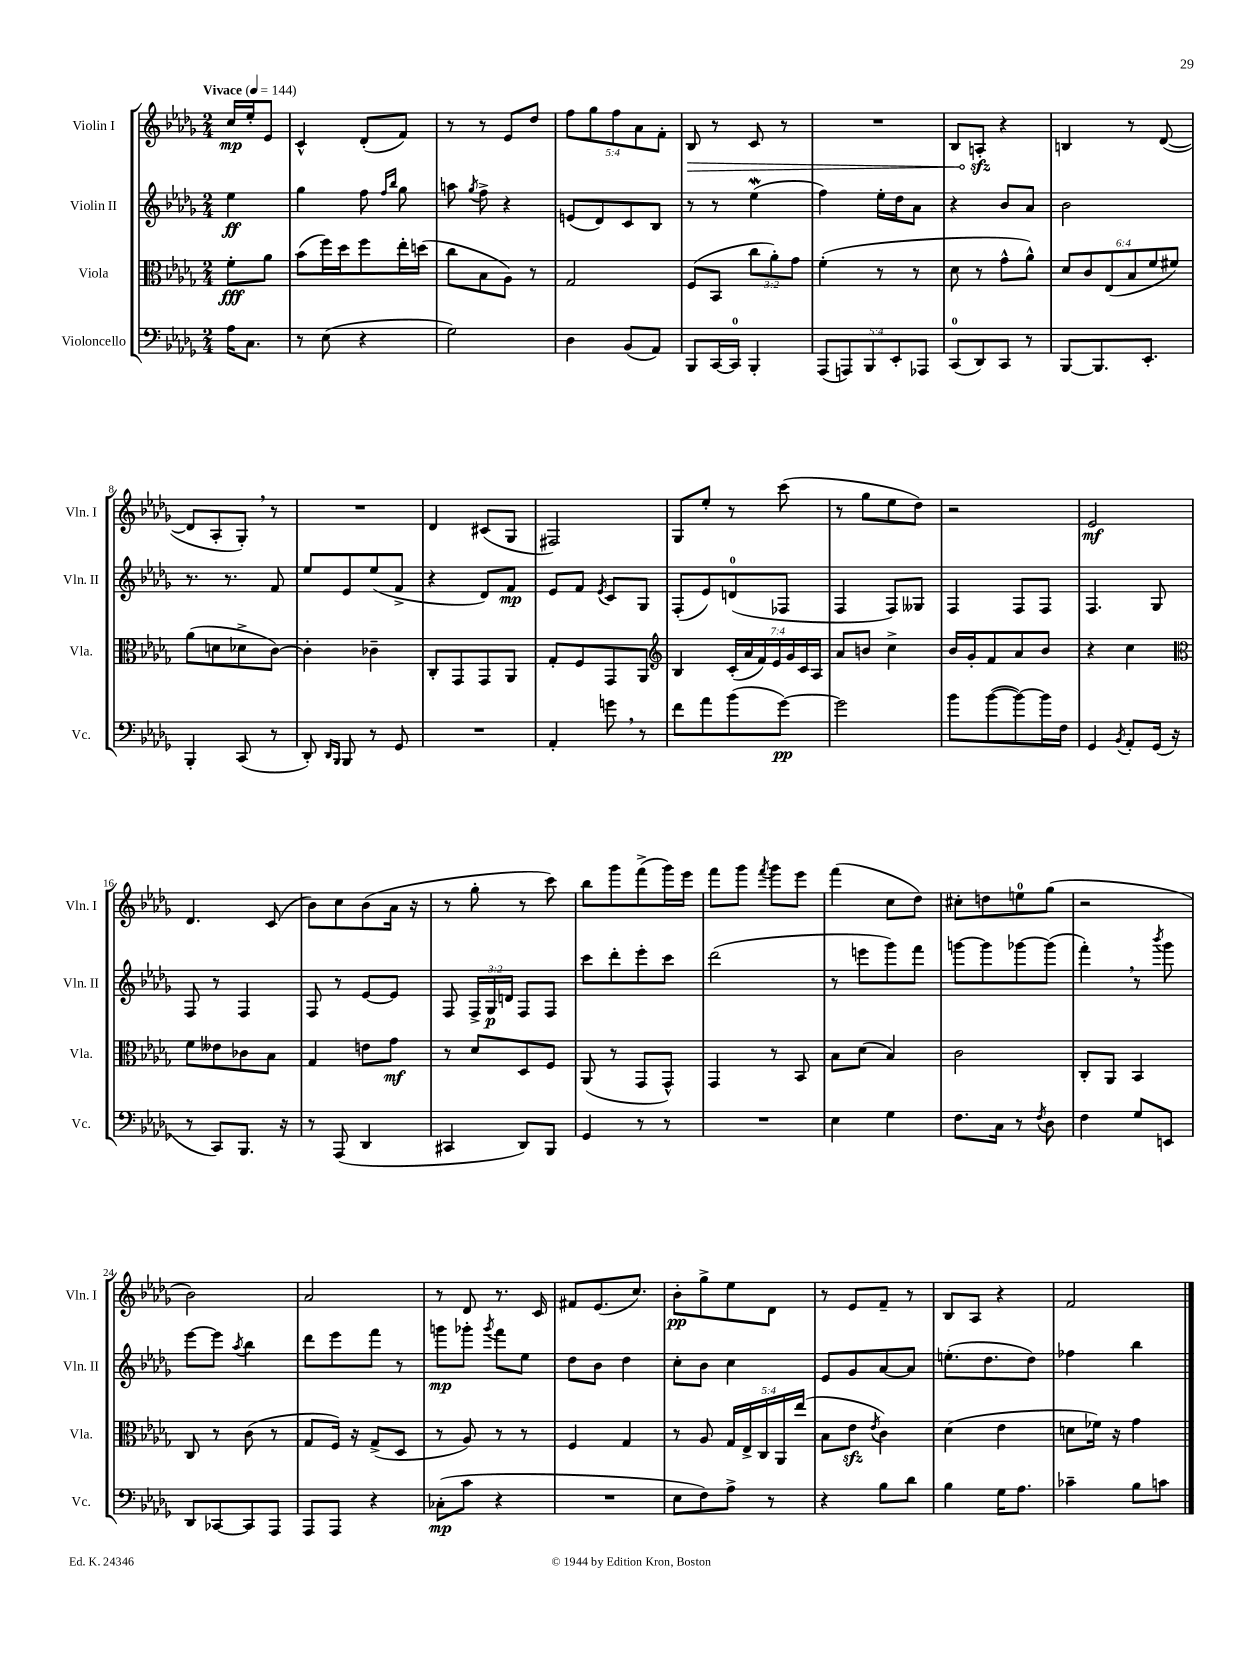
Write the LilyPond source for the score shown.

<<
\new StaffGroup <<
\new Staff = "s0" \with { instrumentName = "Violin I" shortInstrumentName = "Vln. I" } {
    \clef treble \key des \major \numericTimeSignature \time 2/4 \override Staff.TupletNumber.text = #tuplet-number::calc-fraction-text \partial 4 \tempo "Vivace" 4 = 144
    \autoBeamOff c''16[\mp ees''16-. ees'8] |
    c'4-^ des'8[-.( f'8]) |
    r8 r8 ees'8[ des''8] |
    \tuplet 5/4 { f''8[ ges''8 f''8 aes'8 f'8]-. } |
    \once \override Hairpin.circled-tip = ##t bes8\> r8 c'8 r8 |
    R2 |
    bes8[ a8]-.\sfz\! r4 |
    b4 r8 des'8~( |
    des'8[ aes8-. ges8]-.) \breathe r8 |
    R2 |
    des'4 cis'8[( ges8] |
    fis2) |
    ges8[ ees''8]-. r8 c'''8( |
    r8 ges''8[ ees''8 des''8]) |
    r2 |
    ees'2\mf |
    des'4. c'8( |
    bes'8[) c''8 bes'8( aes'16] r16 |
    r8 ges''8-. r8 c'''8) |
    bes''8[ ges'''8 f'''8->( ges'''16) ees'''16] |
    f'''8[ ges'''8] \acciaccatura { f'''8 } ges'''8[ ees'''8] |
    f'''4( c''8[ des''8]) |
    cis''8[-. d''8 e''8-0 ges''8]( |
    r2 |
    bes'2) |
    aes'2 |
    r8 des'8 r8. c'16 |
    fis'8[ ees'8.( c''8.]) |
    bes'8[-.\pp ges''8-> ees''8 des'8] |
    r8 ees'8[ f'8]-- r8 |
    bes8[ aes8] r4 |
    f'2 \bar "|." |
}
\new Staff = "s1" \with { instrumentName = "Violin II" shortInstrumentName = "Vln. II" } {
    \clef treble \key des \major \numericTimeSignature \time 2/4 \override Staff.TupletNumber.text = #tuplet-number::calc-fraction-text \partial 4
    \autoBeamOff ees''4\ff |
    ges''4 f''8 \grace { f''16[ bes''16] } ges''8 |
    a''8 \acciaccatura { ges''8 } f''8-> r4 |
    e'8[( des'8) c'8 bes8] |
    r8 r8 ees''4\mordent( |
    f''4) ees''16[-. des''16 aes'8] |
    r4 bes'8[ aes'8] |
    bes'2 |
    r8. r8. f'8 |
    ees''8[ ees'8 ees''8( f'8]-> |
    r4 des'8[) f'8]\mp |
    ees'8[ f'8] \acciaccatura { ees'8 } c'8[ ges8] |
    f8[-.( ees'8) d'8-0( fes8] |
    f4 f8[) geses8] |
    f4 f8[ f8] |
    f4. ges8 |
    f8 r8 f4 |
    f8 r8 ees'8[~ ees'8] |
    f8 \tuplet 3/2 { f16[-> ges16\p d'16] } f8[ f8] |
    c'''8[ des'''8-. ees'''8-. c'''8] |
    des'''2( |
    r8 e'''8[ ges'''8) f'''8] |
    g'''8[~ g'''8 ges'''8~ ges'''8]( |
    f'''4-.) \breathe r8 \acciaccatura { bes'''8 } ges'''8 |
    ees'''8[~ ees'''8] \acciaccatura { aes''8 } bes''4 |
    des'''8[ ees'''8 f'''8] r8 |
    g'''8[\mp ges'''8]-. \acciaccatura { ges'''8 } f'''8[ ees''8] |
    des''8[ bes'8] des''4 |
    c''8[-. bes'8] c''4 |
    ees'8[ ges'8 aes'8~ aes'8] |
    e''8.[-.( des''8. des''8]) |
    fes''4 bes''4 \bar "|." |
}
\new Staff = "s2" \with { instrumentName = "Viola" shortInstrumentName = "Vla." } {
    \clef alto \key des \major \numericTimeSignature \time 2/4 \override Staff.TupletNumber.text = #tuplet-number::calc-fraction-text \partial 4
    \autoBeamOff f'8[-.\fff aes'8] |
    bes'8[( f''16) des''16 f''8 ees''16-. d''16]( |
    c''8[ bes8 aes8]) r8 |
    ges2 |
    f8[( bes,8] \tuplet 3/2 { c''8[ aes'8-.) ges'8] } |
    f'4-.( r8 r8 |
    des'8 r8 ges'8[-^ aes'8]-^) |
    \tuplet 6/4 { des'8[ c'8 ees8( bes8 f'8 fis'8]) } |
    aes'8[( d'8 des'8-> c'8]~) |
    c'4-. ces'4-- |
    c8[-. ges,8 ges,8 aes,8] |
    ges8[-. f8 ges,8 aes,8] |
    \clef treble bes4 \tuplet 7/4 { c'16[-.( aes'16 f'16) ees'16 ges'16 c'16 aes16] } |
    aes'8[ b'8] c''4-> |
    bes'16[ ges'16-. f'8 aes'8 bes'8] |
    r4 c''4 |
    \clef alto f'8[ eeses'8 ces'8 bes8] |
    ges4 e'8[ ges'8]\mf |
    r8 des'8[ des8 f8] |
    aes,8( r8 ges,8[ ges,8]-^) |
    ges,4 r8 bes,8 |
    bes8[ des'8]( bes4) |
    c'2 |
    c8[-. aes,8] bes,4 |
    c8 r8 c'8( r8 |
    ges8[ f16]) r16 ges8[->( des8] |
    r8 aes8) r8 r8 |
    f4 ges4 |
    r8 aes8 \tuplet 5/4 { ges16[ ees16-> c16 aes,16 ees''16]( } |
    bes8[ ees'8]\sfz \acciaccatura { ees'8 } c'4) |
    des'4( ees'4 |
    d'8[ fes'16]) r16 ges'4 \bar "|." |
}
\new Staff = "s3" \with { instrumentName = "Violoncello" shortInstrumentName = "Vc." } {
    \clef bass \key des \major \numericTimeSignature \time 2/4 \override Staff.TupletNumber.text = #tuplet-number::calc-fraction-text \partial 4
    \autoBeamOff aes16[ c8.] |
    r8 ees8( r4 |
    ges2) |
    des4 bes,8[( aes,8]) |
    bes,,8[ c,16~ c,16]-0 bes,,4-. |
    \tuplet 5/4 { aes,,8[( a,,8) bes,,8 ees,8-. aes,,8] } |
    c,8[-0( des,8) c,8] r8 |
    bes,,8[~ bes,,8. ees,8.]-. |
    bes,,4-. c,8( r8 |
    des,8-.) \grace { des,16[ bes,,16] } bes,,8 r8 ges,8 |
    R2 |
    aes,4-. g'8 \breathe r8 |
    f'8[ aes'8 bes'8( ges'8]~\pp) |
    ges'2 |
    bes'8[ bes'8~( bes'8~) bes'16 f16] |
    ges,4 \acciaccatura { bes,8 } aes,8[-. ges,16]( r16 |
    r8 c,8[) bes,,8.] r16 |
    r8 aes,,8( des,4 |
    cis,4 des,8[) bes,,8] |
    ges,4 r8 r8 |
    R2 |
    ees4 ges4 |
    f8.[ c16] r8 \acciaccatura { f8 } des8 |
    f4 ges8[ e,8] |
    des,8[ ces,8~ ces,8 aes,,8] |
    aes,,8[ aes,,8] r4 |
    ces8[-.\mp( c'8] r4 |
    R2 |
    ees8[ f8) aes8]-> r8 |
    r4 bes8[ des'8] |
    bes4 ges16[ aes8.] |
    ces'4-- bes8[ c'8] \bar "|." |
}
>>
>>
